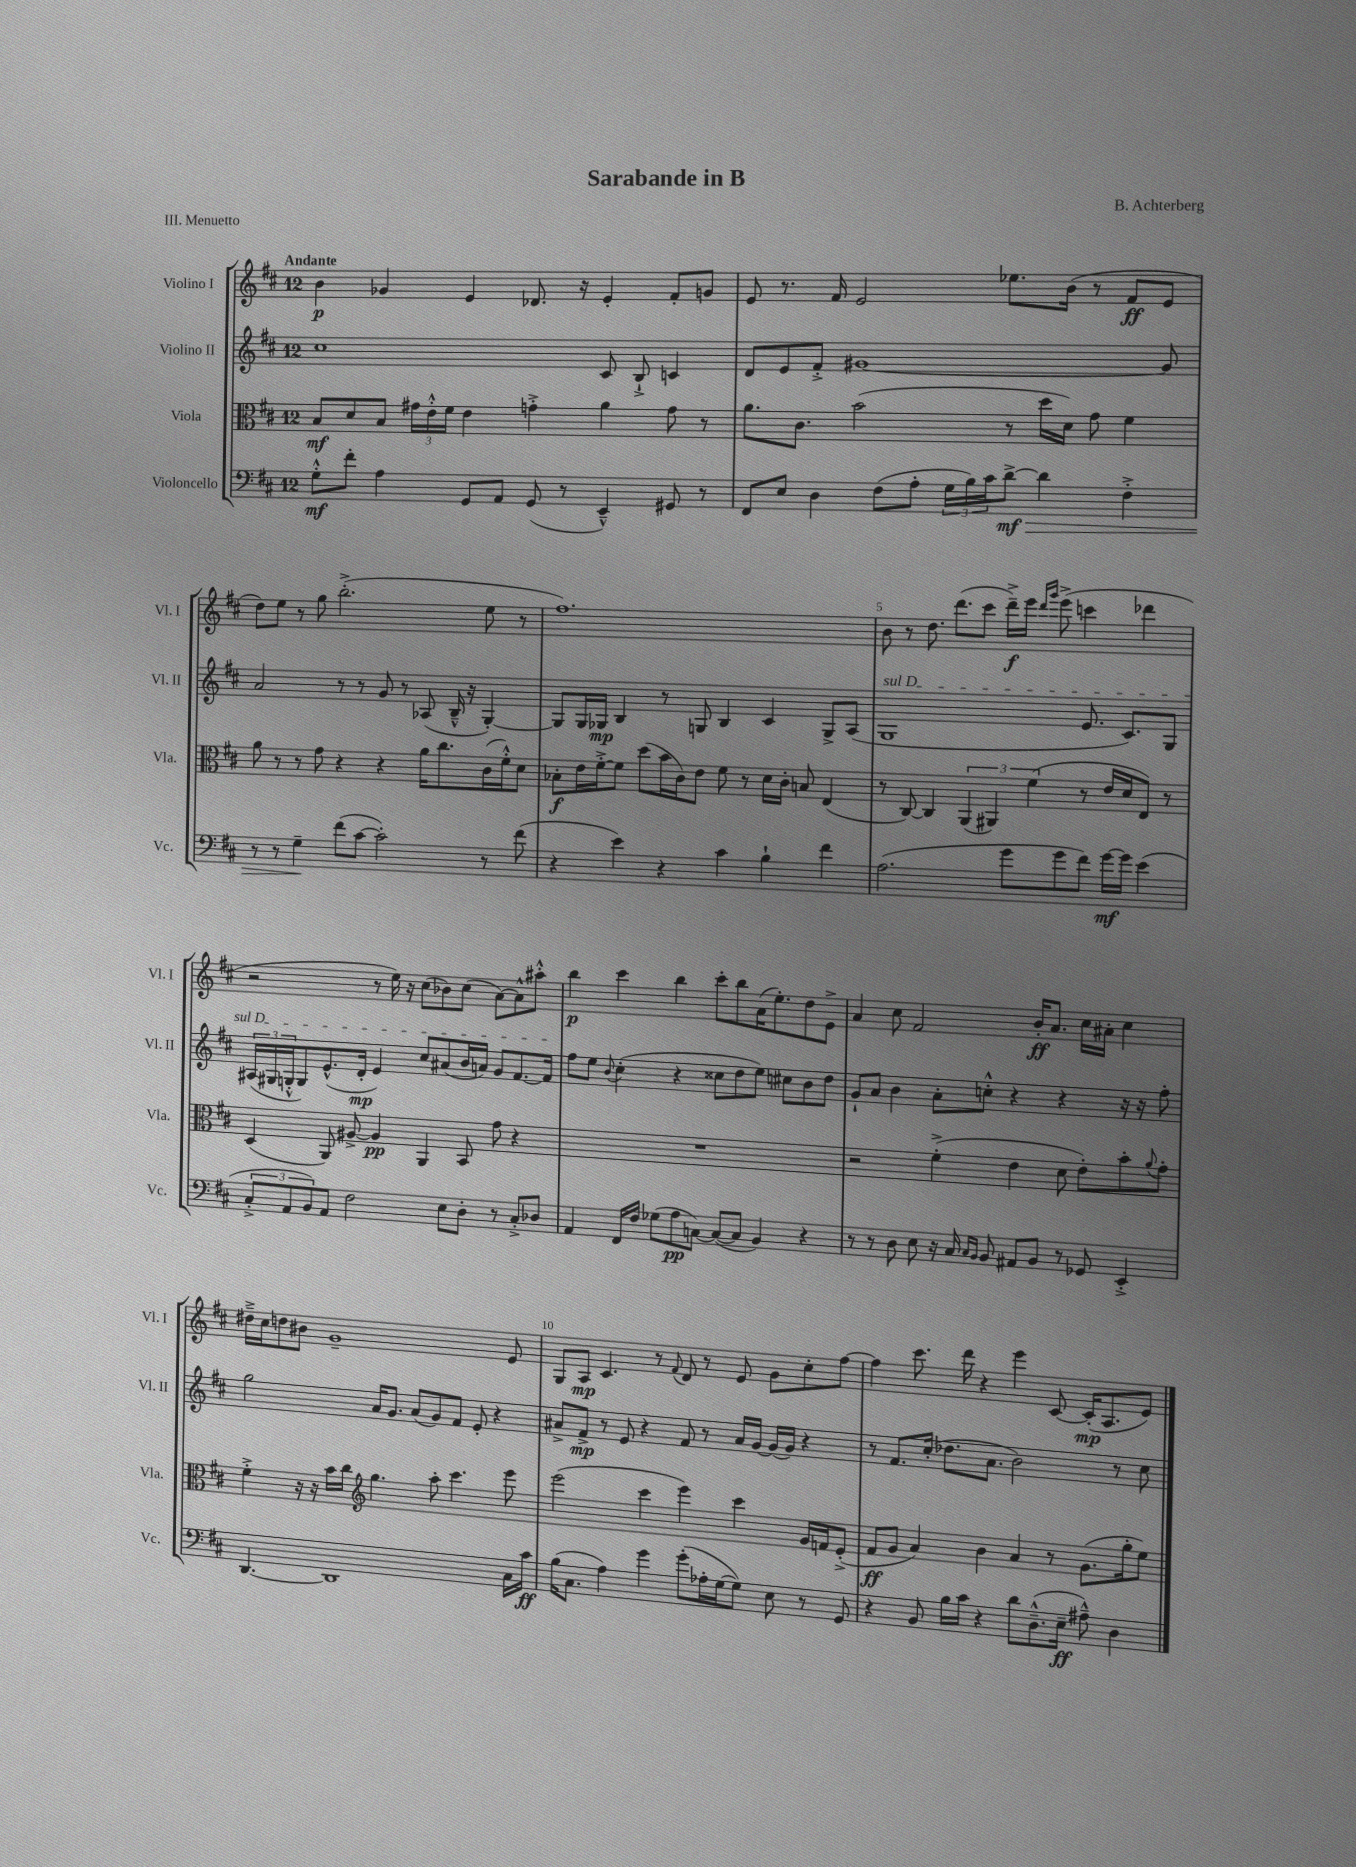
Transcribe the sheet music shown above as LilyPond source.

\header { title = "Sarabande in B" composer = "B. Achterberg" piece = "III. Menuetto" }
<<
\new StaffGroup <<
\new Staff = "s0" \with { instrumentName = "Violino I" shortInstrumentName = "Vl. I" } {
    \clef treble \key d \major \once \override Staff.TimeSignature.style = #'single-digit \time 12/8 \tempo "Andante"
    b'4\p ges'4 e'4 des'8. r16 e'4-. fis'8-. g'8 |
    e'8 r8. fis'16 e'2 ees''8. b'16( r8 fis'8\ff e'8 |
    d''8) e''8 r8 g''8 b''2.-.->( e''8 r8 |
    fis''1.) |
    b'8 r8 d''8. d'''8.( cis'''8 d'''16--->\f) e'''16 \grace { d'''16 g'''16 } e'''8->( c'''4 des'''4 |
    r2 r8 e''16) r16 cis''8( bes'8) cis''8( a'8~) a'8-^ ais''8-.-^ |
    b''4\p cis'''4 b''4 cis'''8-. b''8 a'16( e''8.-.) d''8 e'8-> |
    a'4 cis''8 fis'2 b'16-.\ff a'8. cis''16 ais'16-. cis''4 |
    dis''16---> cis''16 d''8 bis'8 g'1-- e'8 |
    g8 a8\mp cis'4. r8 \appoggiatura { fis'8 } d'8 r8 e'8 g'8 cis''8-. fis''8~ |
    fis''4 cis'''8. d'''16 r4 e'''4 cis'8~ cis'16-.\mp( a8. e'8) \bar "|." |
}
\new Staff = "s1" \with { instrumentName = "Violino II" shortInstrumentName = "Vl. II" } {
    \clef treble \key d \major \once \override Staff.TimeSignature.style = #'single-digit \time 12/8
    cis''1 cis'8 b8-!-> c'4 |
    d'8 e'8 fis'8-.-> gis'1~ gis'8 |
    a'2 r8 r8 g'8 r8 aes8( b16---^ r16 g4~-.) |
    g8 g16 ges16\mp b4 r8 g8 b4 cis'4 g8-> a8( |
    \once \override TextSpanner.bound-details.left.text = \markup { \italic "sul D" } g1\startTextSpan e'8. cis'8.) g8 |
    \tuplet 3/2 { ais16( gis16 g16-.-^ } g8) e'8.-^( d'16-.\mp e'4) cis''8 ais'8( b'16 a'16) g'8 fis'8.~ fis'16\stopTextSpan |
    fis''8 e''8 \appoggiatura { b'8 } cis''4-.( r4 cisis''8 d''8 e''8) cis''8 b'8 d''8 |
    g'8-! a'8 b'4 a'8-. c''8-.-^ r4 r4 r16 r16 fis''8-. |
    g''2 a'16 g'8. a'8( g'8) fis'8 e'8-. r4 |
    ais'8-> fis'8->\mp r8 e'8 r4 fis'8 r8 ais'16 g'16~ g'16( g'16) r4 |
    r8 fis'8. cis''16-.( des''8. a'8. b'2) r8 cis''8 \bar "|." |
}
\new Staff = "s2" \with { instrumentName = "Viola" shortInstrumentName = "Vla." } {
    \clef alto \key d \major \once \override Staff.TimeSignature.style = #'single-digit \time 12/8
    b8\mf d'8 b8 \tuplet 3/2 { gis'16 e'16-.-^ fis'16 } e'4 g'4-.-> a'4 g'8 r8 |
    a'8. cis'8. b'2( r8 d''16 d'16) g'8 fis'4 |
    a'8 r8 r8 g'8 r4 r4 a'16 cis''8. cis'16( fis'16-.-^) d'8 |
    bes8-.\f e'16 fis'16~-.-> fis'8 d''8( b'16 cis'16) e'8 fis'8 r8 d'16 cis'16-. b8 e4( |
    r8 cis8~) cis4 \tuplet 3/2 { a,4( ais,4) fis'4( } r8 e'16 d'16 e8) r8 |
    d4( a,8) ais8~-> ais4\pp a,4 b,8 g'8 r4 |
    R1. |
    r2 fis'4-.->( e'4 d'8 e'8-.) b'8-. \appoggiatura { a'8 } g'8-. |
    fis'4-.-> r16 r16 b'16 cis''16 \clef treble g''4. a''8-. cis'''4. e'''8 |
    e'''2( cis'''4 e'''4) cis'''4 g'16 f'16 e'8-.->( |
    fis'8\ff g'8 a'4) b'4 a'4 r8 g'8.( g''16-. e''8) \bar "|." |
}
\new Staff = "s3" \with { instrumentName = "Violoncello" shortInstrumentName = "Vc." } {
    \clef bass \key d \major \once \override Staff.TimeSignature.style = #'single-digit \time 12/8
    g8-.-^\mf fis'8-. a4 g,8 a,8 g,8( r8 e,4---^) gis,8 r8 |
    fis,8 e8 d4 fis8( a8-. \tuplet 3/2 { g16 b16) cis'16 } d'8~->\mf\> d'4 fis4-.-> |
    r8 r8 g4--\! fis'8( cis'8~ cis'2-.) r8 fis'8( |
    r4 e'4) r4 cis'4 b4-! fis'4 |
    a2.( g'8 g'8 fis'8) g'16~\mf g'16 e'4( |
    \tuplet 3/2 { cis8-.-> a,8 b,8) } a,8 fis2 e8 d8-. r8 cis8-.-> des8 |
    a,4 fis,16 fis16 ges8( a8\pp c8~) c8~( c8 b,4) r4 |
    r8 r8 d8 e8 r16 cis16 \grace { cis16 b,16 } b,8 ais,8 b,8 r8 ges,8 e,4-.-> |
    d,4.~ d,1 cis16 cis'16\ff |
    b16( cis8. a4) g'4 g'8-.( aes16-. g16~ g8) e8 r8 g,8 |
    r4 b,8 b16 cis'16 r4 d'8 d8.---^( e16--\ff ais8---^) d4 \bar "|." |
}
>>
>>
\layout { \context { \Score \override BarNumber.break-visibility = ##(#f #t #t) barNumberVisibility = #(every-nth-bar-number-visible 5) } }
